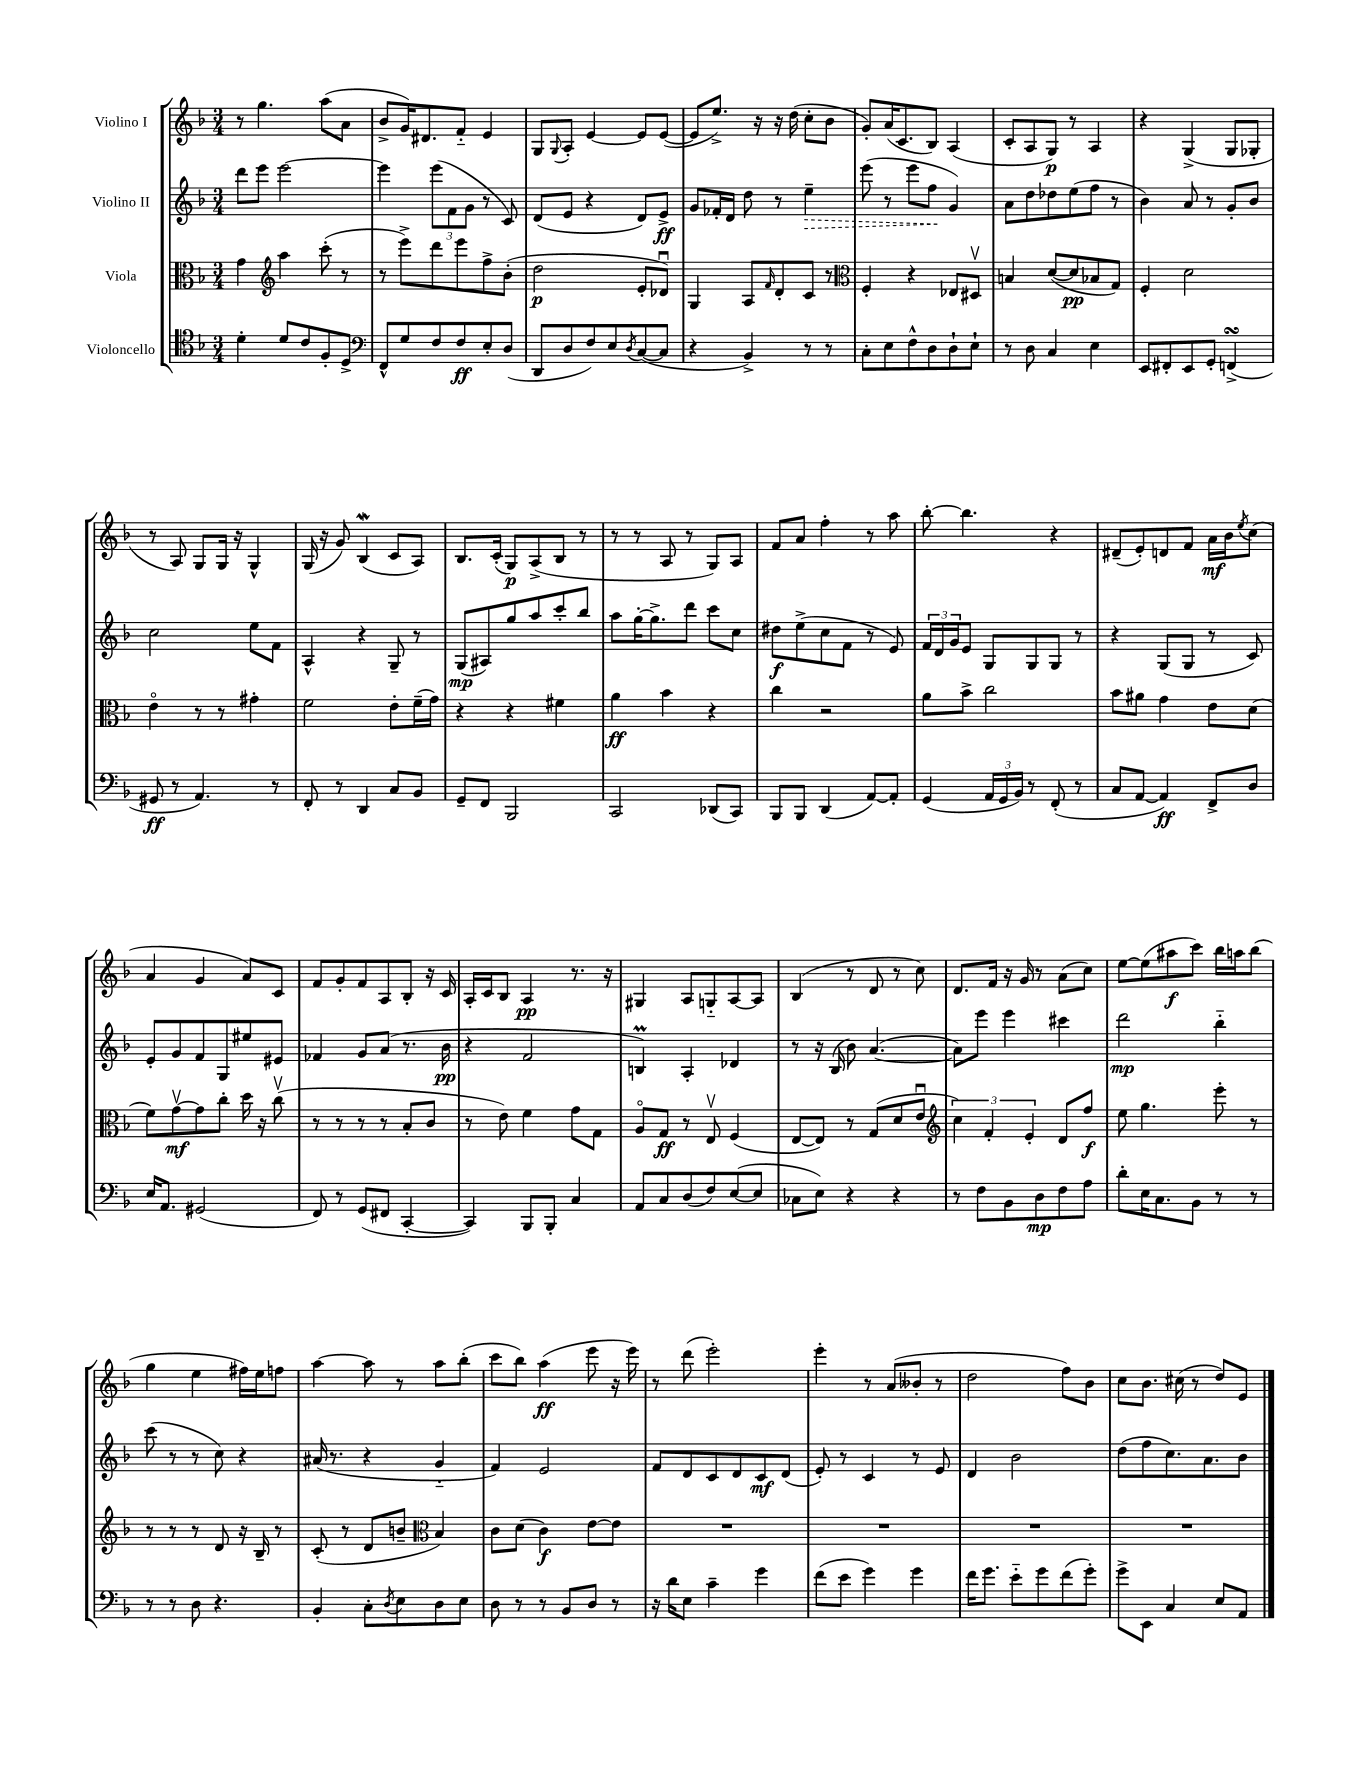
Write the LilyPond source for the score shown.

<<
\new StaffGroup <<
\new Staff = "s0" \with { instrumentName = "Violino I" } {
    \clef treble \key f \major \numericTimeSignature \time 3/4
    r8 g''4. a''8( a'8 |
    bes'8-> g'16) dis'8. f'8-_ e'4 |
    g8 \appoggiatura { g8 } a8-. e'4~ e'8 e'8~( |
    e'8 e''8.->) r16 r16 d''16( c''8-. bes'8 |
    g'8-.) a'16( c'8. bes8) a4( |
    c'8-. a8 g8\p) r8 a4 |
    r4 g4->( g8 ges8-. |
    r8 a8) g8 g16 r16 g4-^ |
    g16( r16 g'8) bes4\mordent( c'8 a8) |
    bes8. c'16-.( g8\p) a8->( bes8 r8 |
    r8 r8 a8 r8 g8) a8 |
    f'8 a'8 f''4-. r8 a''8 |
    bes''8~-. bes''4. r4 |
    dis'8--( e'8-.) d'8 f'8 a'16\mf bes'16 \acciaccatura { e''8 } c''8( |
    a'4 g'4 a'8) c'8 |
    f'8 g'8-. f'8 a8 bes8-. r16 c'16 |
    a16-. c'16 bes8 a4\pp r8. r16 |
    gis4 a8 g8-_ a8~ a8 |
    bes4( r8 d'8 r8 c''8) |
    d'8. f'16 r16 g'16 r8 a'8( c''8) |
    e''8~ e''8( ais''8\f c'''8) bes''16 a''16 bes''8( |
    g''4 e''4 fis''16) e''16 f''8 |
    a''4~ a''8 r8 a''8 bes''8-.( |
    c'''8 bes''8) a''4\ff( e'''8 r16 e'''16) |
    r8 d'''8( e'''2-.) |
    e'''4-. r8 a'8( beses'8-. r8 |
    d''2 f''8) bes'8 |
    c''8 bes'8. cis''16( r8 d''8) e'8 \bar "|." |
}
\new Staff = "s1" \with { instrumentName = "Violino II" } {
    \clef treble \key f \major \numericTimeSignature \time 3/4
    d'''8 e'''8 e'''2~ |
    e'''4 \tuplet 3/2 { e'''8( f'8 g'8 } r8 c'8) |
    d'8( e'8 r4 d'8) e'8->\ff |
    g'8 fes'16-. d'16 d''8 r8 \once \override Hairpin.style = #'dashed-line e''4--\> |
    e'''8( r8 e'''8 f''8\! g'4) |
    a'8 d''8 des''8 e''8( f''8 r8 |
    bes'4) a'8 r8 g'8-. bes'8 |
    c''2 e''8 f'8 |
    a4-^ r4 g8-- r8 |
    g8\mp( ais8) g''8 a''8 c'''8-. bes''8 |
    a''8 g''16~-. g''8.-> d'''8 c'''8 c''8 |
    dis''8\f e''8->( c''8 f'8 r8 e'8) |
    \tuplet 3/2 { f'16 d'16 g'16 } e'8 g8 g8 g8 r8 |
    r4 g8( g8 r8 c'8) |
    e'8-. g'8 f'8 g8 eis''8 eis'8 |
    fes'4 g'8 a'8( r8. bes'16\pp |
    r4 f'2 |
    b4\prall) a4-. des'4 |
    r8 r16 bes16( bes'8) a'4.~( |
    a'8) e'''8 e'''4 cis'''4 |
    d'''2\mp bes''4-_ |
    c'''8( r8 r8 c''8) r4 |
    ais'16( r8. r4 g'4-_ |
    f'4) e'2 |
    f'8 d'8 c'8 d'8 c'8\mf d'8( |
    e'8-.) r8 c'4 r8 e'8 |
    d'4 bes'2 |
    d''8( f''8 c''8.) a'8. bes'8 \bar "|." |
}
\new Staff = "s2" \with { instrumentName = "Viola" } {
    \clef alto \key f \major \numericTimeSignature \time 3/4
    g'4 \clef treble a''4 c'''8-.( r8 |
    r8 e'''8->) d'''8 e'''8 f''8-> bes'8-.( |
    d''2\p e'8-. des'8\downbow) |
    g4 a8 \grace { f'16 } d'8-. c'8 r8 |
    \clef alto f4-. r4 ees8 dis8\upbow |
    b4 d'8~( d'8\pp bes8 g8) |
    f4-. d'2 |
    e'4\flageolet r8 r8 gis'4-. |
    f'2 e'8-. f'16--( g'16) |
    r4 r4 fis'4 |
    a'4\ff bes'4 r4 |
    c''4 r2 |
    a'8 bes'8-> c''2 |
    bes'8 ais'8 g'4 e'8 d'8( |
    f'8) g'8~\upbow\mf g'8 c''8-. d''16 r16 c''8\upbow( |
    r8 r8 r8 r8 bes8-. c'8 |
    r8 e'8) f'4 g'8 g8 |
    a8\flageolet g8\ff r8 e8\upbow f4( |
    e8~ e8) r8 g8( d'8 e'8\downbow |
    \clef treble \tuplet 3/2 { c''4) f'4-. e'4-. } d'8 f''8\f |
    e''8 g''4. e'''8-. r8 |
    r8 r8 r8 d'8 r16 bes16-- r8 |
    c'8-.( r8 d'8 b'8-- \clef alto bes4) |
    c'8 d'8( c'4\f) e'8~ e'8 |
    R2. |
    R2. |
    R2. |
    R2. \bar "|." |
}
\new Staff = "s3" \with { instrumentName = "Violoncello" } {
    \clef tenor \key f \major \numericTimeSignature \time 3/4
    d'4-. d'8 c'8 f8-. d8-> |
    \clef bass f,8-^ g8 f8 f8\ff e8-. d8( |
    d,8 d8 f8) e8 \acciaccatura { d8 } c8~( c8 |
    r4 bes,4->) r8 r8 |
    c8-. e8 f8-^ d8 d8-! e8-! |
    r8 d8 c4 e4 |
    e,8 fis,8-. e,8 g,8-. f,4->\turn( |
    gis,8\ff r8 a,4.) r8 |
    f,8-. r8 d,4 c8 bes,8 |
    g,8-- f,8 bes,,2 |
    c,2 des,8( c,8) |
    bes,,8 bes,,8 d,4( a,8~) a,8-. |
    g,4( \tuplet 3/2 { a,16 g,16 bes,16) } r8 f,8-.( r8 |
    c8 a,8~ a,4\ff) f,8-> d8 |
    e16 a,8. gis,2( |
    f,8) r8 g,8( fis,8 c,4~-. |
    c,4) bes,,8 bes,,8-. c4 |
    a,8 c8 d8( f8) e8~( e8 |
    ces8 e8) r4 r4 |
    r8 f8 bes,8 d8\mp f8 a8 |
    d'8-. e16 c8. bes,8 r8 r8 |
    r8 r8 d8 r4. |
    bes,4-. c8-. \acciaccatura { d8 } e8 d8 e8 |
    d8 r8 r8 bes,8 d8 r8 |
    r16 d'16 e8 c'4-- g'4 |
    f'8( e'8 g'4) g'4 |
    f'16 g'8. e'8-_ g'8 f'8( g'8-.) |
    g'8-> e,8 c4 e8 a,8 \bar "|." |
}
>>
>>
\layout { \context { \Score \remove "Bar_number_engraver" } }
